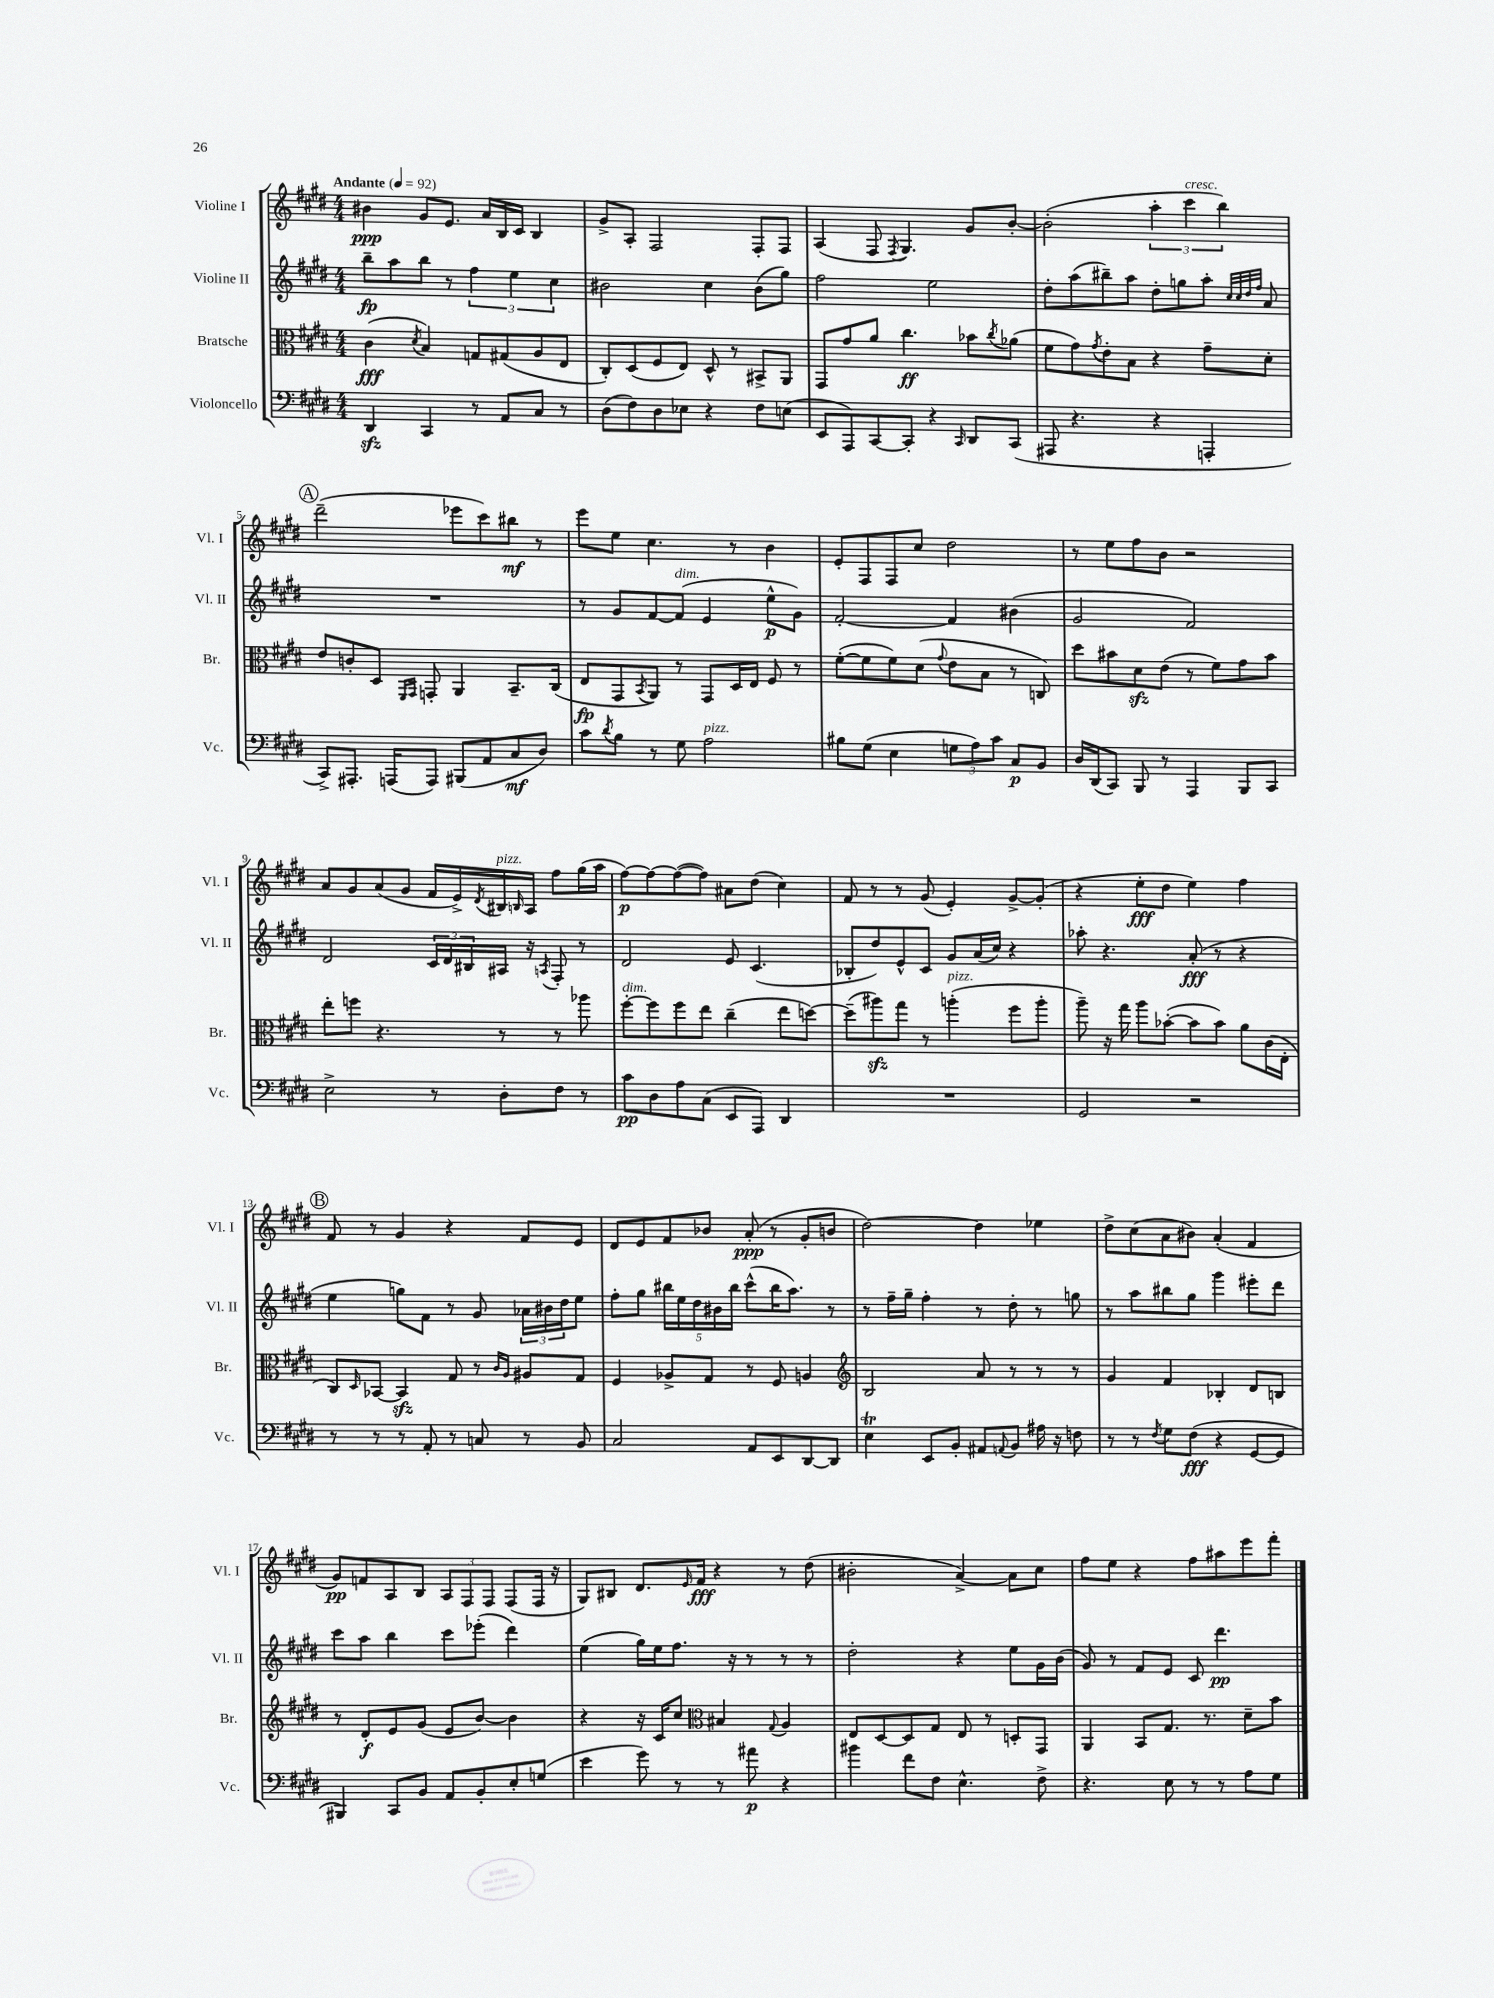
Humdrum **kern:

**kern	**dynam	**kern	**dynam	**kern	**dynam	**kern	**dynam
*part4	*part4	*part3	*part3	*part2	*part2	*part1	*part1
*staff4	*staff4	*staff3	*staff3	*staff2	*staff2	*staff1	*staff1
*I"Violoncello	*	*I"Bratsche	*	*I"Violine II	*	*I"Violine I	*
*I'Vc.	*	*I'Br.	*	*I'Vl. II	*	*I'Vl. I	*
*clefF4	*	*clefC3	*	*clefG2	*	*clefG2	*
*k[f#c#g#d#]	*	*k[f#c#g#d#]	*	*k[f#c#g#d#]	*	*k[f#c#g#d#]	*
*M4/4	*	*M4/4	*	*M4/4	*	*M4/4	*
*MM92	*	*MM92	*	*MM92	*	*MM92	*
=1	=1	=1	=1	=1	=1	=1	=1
!	!	!	!	!	!	!LO:TX:a:B:t=Andante	!
4DD#zz/	.	(4c#\	fff	8bb~\L	fp	4b#X\	ppp
.	.	.	.	8aa\	.	.	.
.	.	8qd#/	.	.	.	.	.
4CC#/	.	4B/)	.	8bb\J	.	8g#/L	.
.	.	.	.	8r	.	8.e/J	.
8r	.	8Gn/L	.	6ff#\	.	.	.
.	.	.	.	.	.	16a/LL	.
8AA/L	.	(8G#X/	.	.	.	16B/	.
.	.	.	.	6ee\	.	.	.
.	.	.	.	.	.	16c#/JJ	.
8C#/J	.	8A/	.	.	.	4B/	.
.	.	.	.	6cc#\	.	.	.
8r	.	8E/J	.	.	.	.	.
=2	=2	=2	=2	=2	=2	=2	=2
(8D#\L	.	8C#'/L)	.	2b#X\	.	8g#^/L	.
8F#\)	.	(8D#/	.	.	.	8A'/J	.
8D#\	.	8F#/	.	.	.	2F#/	.
8E-X\J	.	8E/J)	.	.	.	.	.
4r	.	8D#^^/	.	4cc#\	.	.	.
.	.	8r	.	.	.	.	.
8F#\L	.	8BB#X^/L	.	(8b#\L	.	8F#'/L	.
(8En\J	.	8AA/J	.	8gg#\J)	.	8F#/J	.
=3	=3	=3	=3	=3	=3	=3	=3
8EE/L	.	8GG#/L	.	2ff#\	.	(4A/	.
8AAA/)	.	8g#/	.	.	.	.	.
[8CC#/	.	8a/J	.	.	.	8F#/	.
.	.	.	.	.	.	8qF#/	.
8CC#'/J]	.	4.cc#\	ff	.	.	4.G#/)	.
4r	.	.	.	2ee\	.	.	.
16qqCC#/	.	.	.	.	.	.	.
8DD#/L	.	8b-X\L	.	.	.	8g#/L	.
.	.	8qcc#/	.	.	.	.	.
(8CC#/J	.	(8a-X\J	.	.	.	[8b'/J	.
=4	=4	=4	=4	=4	=4	=4	=4
8AAA#X/	.	8f#\L	.	8dd#'\L	.	(2b'\]	.
4.r	.	8g#\)	.	(8aa\	.	.	.
.	.	8qg#/	.	.	.	.	.
.	.	8e'\	.	8bb#X~\)	.	.	.
.	.	8B\J	.	8aa\J	.	.	.
4r	.	4r	.	8dd#'\L	.	6aa'\	.
.	.	.	.	8ggn\	.	.	.
!	!	!	!	!	!	!LO:TX:a:i:t=cresc.	!
.	.	.	.	.	.	6ccc#\	.
4AAAn'/	.	8g#~\L	.	8aa'\J	.	.	.
.	.	.	.	.	.	6bb\)	.
.	.	.	.	32qqcc#/LLL	.	.	.
.	.	.	.	32qqcc#/	.	.	.
.	.	.	.	32qqdd#/	.	.	.
.	.	.	.	32qqff#/JJJ	.	.	.
.	.	8d#'\J	.	8a/	.	.	.
!!LO:LB:g=z
!!LO:REH:place=s1:t=A
=5	=5	=5	=5	=5	=5	=5	=5
8CC#^/L)	.	8e/L	.	1r	.	(2ddd#~\	.
8.AAA#X'/J	.	8cn'/	.	.	.	.	.
.	.	8D#/J	.	.	.	.	.
(16AAAn/KL	.	.	.	.	.	.	.
.	.	16qqFF#/LL	.	.	.	.	.
.	.	16qqGG#/JJ	.	.	.	.	.
8AAA/J)	.	8GGn'/	.	.	.	.	.
(8BBB#X/L	.	4AA/	.	.	.	8eee-X\L	.
8AA/	.	.	.	.	.	8ccc#\)	.
8C#/	mf	8.BB~/L	.	.	.	8bb#X\J	mf
8D#/J)	.	.	.	.	.	8r	.
.	.	(16C#/Jk	.	.	.	.	.
=6	=6	=6	=6	=6	=6	=6	=6
8c#\L	.	8E/L	fp	8r	.	8eee\L	.
8qd#/	.	.	.	.	.	.	.
8B\J	.	8GG#/	.	8g#/L	.	8ee\J	.
.	.	8qBB/	.	.	.	.	.
8r	.	8AA/J)	.	[8f#/	.	4.cc#\	.
!	!	!	!	!LO:TX:a:i:t=dim.	!	!	!
8G#\	.	8r	.	(8f#/J]	.	.	.
!LO:TX:a:i:t=pizz.	!	!	!	!	!	!	!
2A\	.	8GG#/L	.	4e/	.	.	.
.	.	16D#/L	.	.	.	8r	.
.	.	16E/JJ	.	.	.	.	.
.	.	8F#/	.	8ee^^\L	p	4b\	.
.	.	8r	.	8g#\J)	.	.	.
=7	=7	=7	=7	=7	=7	=7	=7
8B#X\L	.	([8f#'\L	.	[2f#'/	.	8e'/L	.
(8G#\J	.	8f#\]	.	.	.	8F#/	.
4E\	.	8f#\)	.	.	.	8F#/	.
.	.	(8d#\J	.	.	.	8cc#/J	.
.	.	8qqg#/	.	.	.	.	.
12Gn\L	.	8e\L	.	4f#/]	.	2dd#\	.
12A\)	.	.	.	.	.	.	.
.	.	8B\J	.	.	.	.	.
12c#\J	.	.	.	.	.	.	.
8C#/L	p	8r	.	(4b#X\	.	.	.
8BB/J	.	8Cn/)	.	.	.	.	.
=8	=8	=8	=8	=8	=8	=8	=8
16D#/LL	.	8dd#\L	.	2g#/	.	8r	.
(16DD#/J	.	.	.	.	.	.	.
8CC#/J)	.	8b#X\	.	.	.	8ee\L	.
8BBB/	.	8d#zz\	.	.	.	8ff#\	.
8r	.	(8e\J	.	.	.	8b\J	.
4AAA/	.	8r	.	2f#/)	.	2r	.
.	.	8f#\L)	.	.	.	.	.
8BBB/L	.	8g#\	.	.	.	.	.
8CC#/J	.	8b#\J	.	.	.	.	.
!!LO:LB:g=z
=9	=9	=9	=9	=9	=9	=9	=9
2E^\	.	8ee'\L	.	2d#/	.	8a/L	.
.	.	8ffn\J	.	.	.	8g#/	.
.	.	4.r	.	.	.	(8a/	.
.	.	.	.	.	.	8g#/J	.
8r	.	.	.	24c#/LL	.	16f#/LL	.
.	.	.	.	24d#/	.	.	.
.	.	.	.	.	.	16e^/)	.
.	.	.	.	24B#X/	.	.	.
.	.	.	.	.	.	8qd#/	.
!	!	!	!	!	!	!LO:TX:a:i:t=pizz.	!
8D#'\L	.	8r	.	16A#X/JJ	.	16B#X/	.
.	.	.	.	.	.	16qqBn/	.
.	.	.	.	16r	.	16A/JJ	.
.	.	.	.	8qAn/	.	.	.
8F#\J	.	8r	.	8F#'/	.	8ff#\L	.
8r	.	8aa-X\	.	8r	.	(16gg#\L	.
.	.	.	.	.	.	16aa\JJ	.
=10	=10	=10	=10	=10	=10	=10	=10
!	!	!LO:TX:a:i:t=dim.	!	!	!	!	!
8c#\L	pp	[8ff#'\L	.	2d#/	.	[8ff#\L)	p
8D#\	.	8ff#\]	.	.	.	8ff#\_	.
8A\	.	8ff#\	.	.	.	(8ff#\_	.
(8C#\J	.	8ee\J	.	.	.	8ff#\J])	.
8EE/L	.	(4cc#~\	.	8e/	.	8a#X\L	.
8AAA/J)	.	.	.	(4.c#/	.	(8dd#\J	.
4DD#/	.	8ee\L	.	.	.	4cc#\)	.
.	.	[8ddn\J)	.	.	.	.	.
=11	=11	=11	=11	=11	=11	=11	=11
1r	.	(8dd~\L]	.	8B-X'/L	.	8f#/	.
.	.	8aa#Xzz\)	.	8dd#/)	.	8r	.
.	.	8gg#\J	.	8e^^/	.	8r	.
.	.	8r	.	8c#/J	.	(8g#/	.
!	!	!LO:TX:a:i:t=pizz.	!	!	!	!	!
.	.	(4aan'\	.	8g#/L	.	4e'/)	.
.	.	.	.	(16a/L	.	.	.
.	.	.	.	16cc#/JJ)	.	.	.
.	.	8ff#\L	.	4r	.	[8g#^/L	.
.	.	8aa'\J	.	.	.	(8g#'/J]	.
=12	=12	=12	=12	=12	=12	=12	=12
2GG#/	.	8aa~\)	.	8aa-X'\	.	4r	.
.	.	16r	.	4.r	.	.	.
.	.	16gg#\	.	.	.	.	.
.	.	8aa\L	.	.	.	8ee'\L	fff
.	.	([8b-X'\J	.	.	.	8dd#\J	.
2r	.	8b-\L]	.	(8a'/	fff	4ee\)	.
.	.	8b-\J)	.	8r	.	.	.
.	.	8a\L	.	4r	.	4ff#\	.
.	.	(16c#\L	.	.	.	.	.
.	.	16E'\JJ	.	.	.	.	.
!!LO:LB:g=z
!!LO:REH:place=s1:t=B
=13	=13	=13	=13	=13	=13	=13	=13
8r	.	8C#/L)	.	4ee\	.	8f#/	.
.	.	16qqD#/	.	.	.	.	.
8r	.	[8BB-X/J	.	.	.	8r	.
8r	.	4BB-zz/]	.	8ggn\L)	.	4g#/	.
8AA'/	.	.	.	8f#\J	.	.	.
8r	.	8G#/	.	8r	.	4r	.
8Cn/	.	8r	.	8g#/	.	.	.
.	.	16qqc#/LL	.	.	.	.	.
.	.	16qqA/JJ	.	.	.	.	.
8r	.	8A#X/L	.	24a-X\LL	.	8f#/L	.
.	.	.	.	24b#X\	.	.	.
.	.	.	.	24dd#\J	.	.	.
8BB/	.	8G#/J	.	8ee\J	.	8e/J	.
=14	=14	=14	=14	=14	=14	=14	=14
2C#/	.	4F#/	.	8ff#'\L	.	8d#/L	.
.	.	.	.	8gg#\J	.	8e/	.
.	.	8A-X^/L	.	20bb#X\LL	.	8f#/	.
.	.	.	.	20ee\	.	.	.
.	.	.	.	20dd#\	.	.	.
.	.	8G#/J	.	.	.	8b-X/J	.
.	.	.	.	20b#X\	.	.	.
.	.	.	.	20bb#\JJ	.	.	.
8AA/L	.	8r	.	(8ccc#^^\L	.	(8a'/	ppp
8EE/	.	8F#/	.	16bb#\K	.	8r	.
.	.	.	.	8.aa\J)	.	.	.
[8DD#/	.	4An/	.	.	.	8g#'/L	.
8DD#/J]	.	.	.	8r	.	8bn/J	.
=15	=15	=15	=15	=15	=15	=15	=15
*	*	*clefG2	*	*	*	*	*
4ET\	.	2B/	.	8r	.	[2dd#\)	.
.	.	.	.	16ff#~\LL	.	.	.
.	.	.	.	16gg#~\JJ	.	.	.
8EE/L	.	.	.	4ff#'\	.	.	.
8BB'/J	.	.	.	.	.	.	.
8AA#X/L	.	8a/	.	8r	.	4dd#\]	.
8qqAAn/	.	.	.	.	.	.	.
8BB/J	.	8r	.	8dd#'\	.	.	.
16A#X\	.	8r	.	8r	.	4ee-X\	.
16r	.	.	.	.	.	.	.
8Fn\	.	8r	.	8ggn\	.	.	.
=16	=16	=16	=16	=16	=16	=16	=16
8r	.	4g#/	.	8r	.	8dd#^\L	.
8r	.	.	.	8aa\L	.	(8cc#\	.
8qF#/	.	.	.	.	.	.	.
8G#\L	.	4f#/	.	8bb#X\	.	8a\	.
(8F#\J	fff	.	.	8gg#\J	.	8b#X\J)	.
4r	.	4B-X'/	.	4ggg#\	.	(4a'/	.
[8GG#/L	.	8d#/L	.	8eee#X'\L	.	4f#/	.
8GG#/J]	.	8Bn/J	.	8ddd#\J	.	.	.
!!LO:LB:g=z
=17	=17	=17	=17	=17	=17	=17	=17
4BBB#X/)	.	8r	.	8ccc#\L	.	8g#/L)	pp
.	.	8d#'/L	f	8aa\J	.	8fn/	.
8CC#/L	.	8e/	.	4bb\	.	8A/	.
8BB/J	.	(8g#/J	.	.	.	8B/J	.
8AA/L	.	8e/L	.	8ccc#\L	.	12A/L	.
.	.	.	.	.	.	12F#/	.
8BB'/	.	[8b/J)	.	(8eee-X'\J	.	.	.
.	.	.	.	.	.	12F#/J	.
8E'/	.	4b\]	.	4ddd#\)	.	(8F#/L	.
(8Gn/J	.	.	.	.	.	16F#/Jk	.
.	.	.	.	.	.	16r	.
=18	=18	=18	=18	=18	=18	=18	=18
4e\	.	4r	.	(4ee\	.	8G#/L)	.
.	.	.	.	.	.	8B#X/J	.
8g#\)	.	16r	.	16gg#\LL)	.	8.d#/L	.
.	.	16c#/KL	.	16ee\J	.	.	.
8r	.	8cc#/J	.	8.ff#\J	.	.	.
.	.	.	.	.	.	16qqe/	.
.	.	.	.	.	.	16f#/Jk	fff
*	*	*clefC3	*	*	*	*	*
8r	.	4B#X/	.	.	.	4r	.
.	.	.	.	16r	.	.	.
8a#X\	p	.	.	8r	.	.	.
.	.	8qqG#/	.	.	.	.	.
4r	.	4A/	.	8r	.	8r	.
.	.	.	.	8r	.	(8dd#\	.
=19	=19	=19	=19	=19	=19	=19	=19
4b#X\	.	8E/L	.	2dd#'\	.	2b#X'\	.
.	.	[8D#/	.	.	.	.	.
8f#\L	.	8D#/]	.	.	.	.	.
8F#\J	.	8G#/J	.	.	.	.	.
4.E^^\	.	8E/	.	4r	.	[4a^/)	.
.	.	8r	.	.	.	.	.
.	.	8Dn'/L	.	8ee\L	.	8a\L]	.
8F#^\	.	8GG#/J	.	16g#\L	.	8cc#\J	.
.	.	.	.	(16b\JJ	.	.	.
=20	=20	=20	=20	=20	=20	=20	=20
4.r	.	4AA/	.	8g#/)	.	8ff#\L	.
.	.	.	.	8r	.	8ee\J	.
.	.	8BB/L	.	8f#/L	.	4r	.
8E\	.	8.G#/J	.	8e/J	.	.	.
8r	.	.	.	8c#/	.	8ff#\L	.
.	.	8.r	.	.	.	.	.
8r	.	.	.	4.ddd#\	pp	8aa#X\	.
8A\L	.	8d#~\L	.	.	.	8eee\	.
8G#\J	.	8b\J	.	.	.	8fff#'\J	.
==	==	==	==	==	==	==	==
*-	*-	*-	*-	*-	*-	*-	*-
